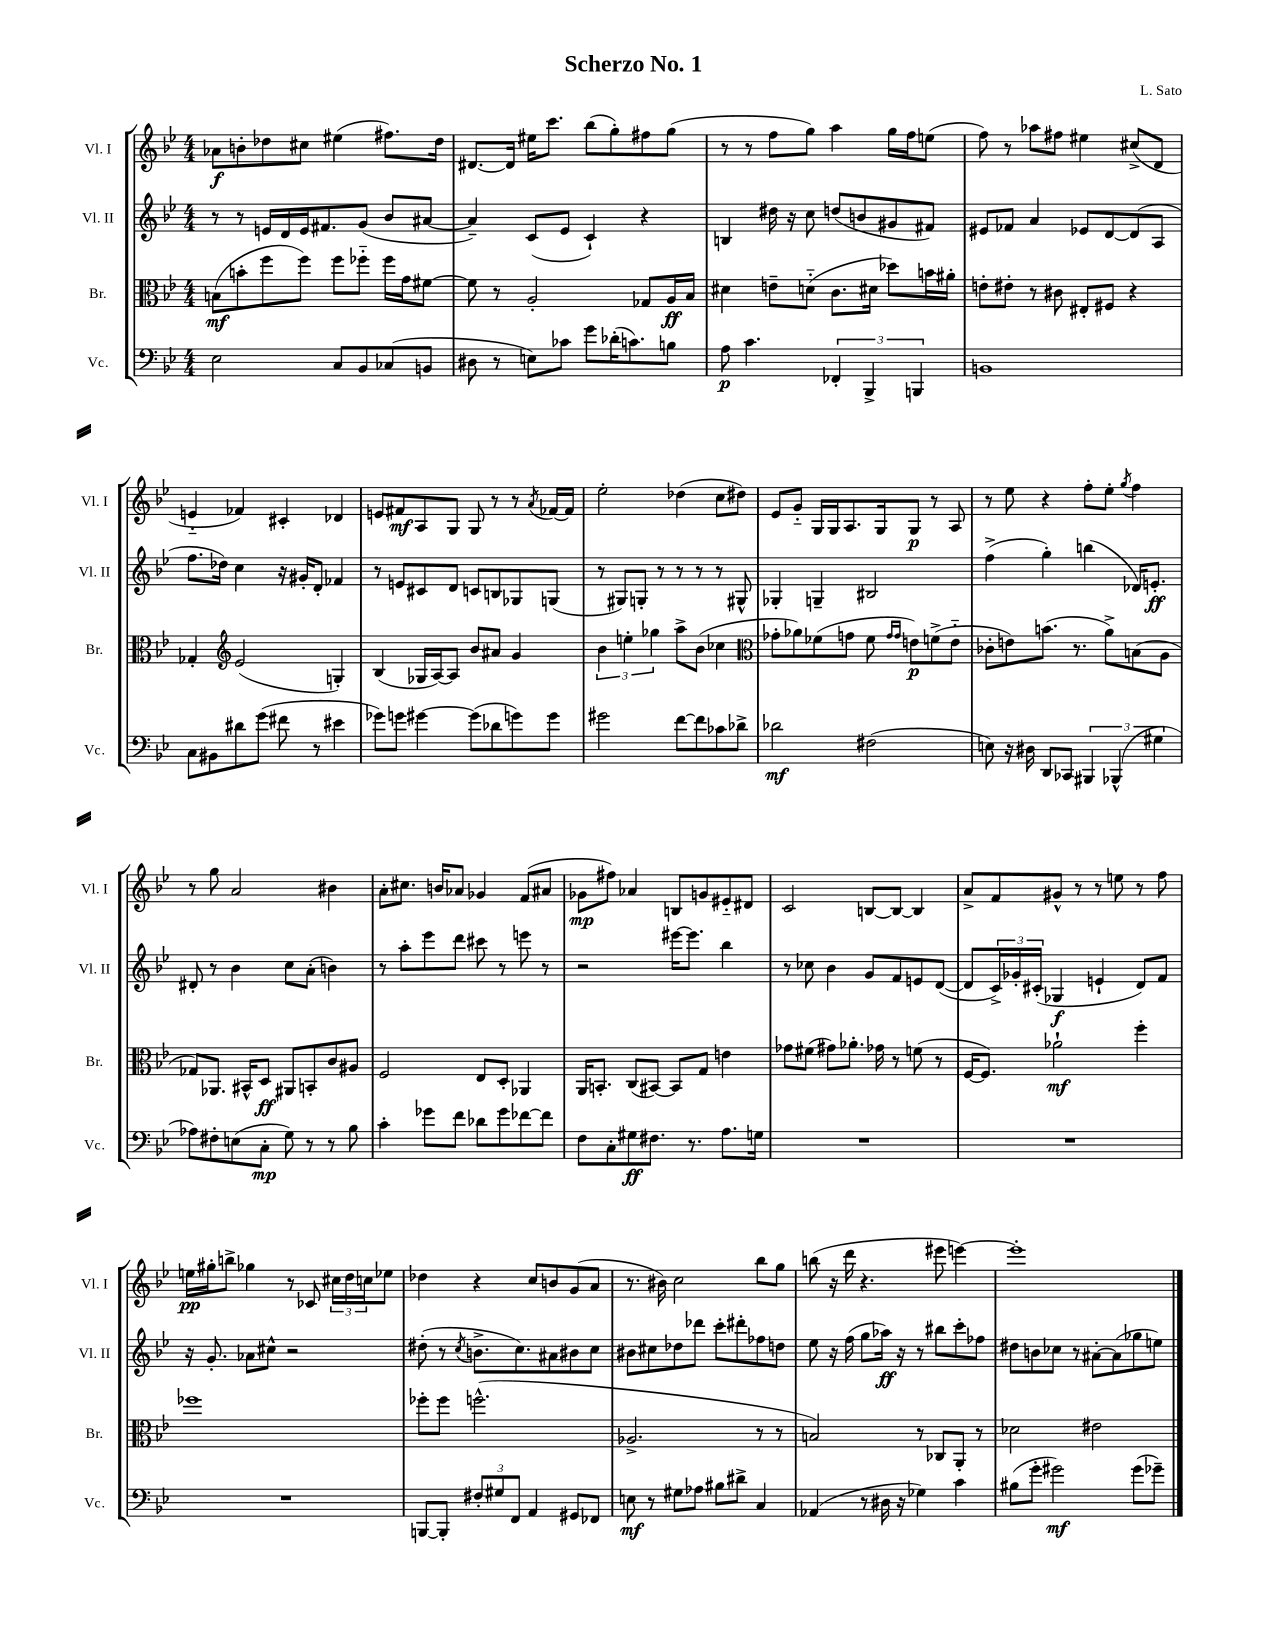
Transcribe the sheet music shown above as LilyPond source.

\header { title = "Scherzo No. 1" composer = "L. Sato" }
<<
\new StaffGroup <<
\new Staff = "s0" \with { instrumentName = "Vl. I" shortInstrumentName = "Vl. I" } {
    \clef treble \key bes \major \numericTimeSignature \time 4/4
    aes'8\f b'8-. des''8 cis''8 eis''4( fis''8.) des''16 |
    dis'8.~ dis'16 eis''16 c'''8. bes''8( g''8-.) fis''8 g''8( |
    r8 r8 f''8 g''8) a''4 g''16 f''16 e''8( |
    f''8) r8 aes''8 fis''8 eis''4 cis''8->( d'8 |
    e'4-_ fes'4) cis'4-. des'4 |
    e'8 fis'8\mf a8 g8 g8 r8 r8 \acciaccatura { a'8 } fes'16~ fes'16 |
    ees''2-. des''4( c''8 dis''8) |
    ees'8 g'8-_ g16 g16 a8. g16 g8\p r8 a8 |
    r8 ees''8 r4 f''8-. ees''8-. \acciaccatura { g''8 } f''4 |
    r8 g''8 a'2 bis'4 |
    a'8-. cis''8. b'16 aes'8 ges'4 f'8( ais'8 |
    ges'8\mp fis''8) aes'4 b8 g'8 eis'8-_ dis'8 |
    c'2 b8~ b8~ b4 |
    a'8-> f'8 gis'8-^ r8 r8 e''8 r8 f''8 |
    e''16\pp gis''16-. b''8-> ges''4 r8 ces'8 \tuplet 3/2 { cis''16 d''16 c''16 } ees''8 |
    des''4 r4 c''8 b'8 g'8( a'8 |
    r8. bis'16) c''2 bes''8 g''8 |
    b''8( r16 d'''16 r4. eis'''8 e'''4~) |
    e'''1-. \bar "|." |
}
\new Staff = "s1" \with { instrumentName = "Vl. II" shortInstrumentName = "Vl. II" } {
    \clef treble \key bes \major \numericTimeSignature \time 4/4
    r8 r8 e'16 d'16 e'16 fis'8. g'8( bes'8 ais'8~ |
    ais'4--) c'8( ees'8 c'4-!) r4 |
    b4 dis''16 r16 c''8 d''8( b'8 gis'8 fis'8) |
    eis'8 fes'8 a'4 ees'8 d'8~ d'8( a8 |
    f''8. des''16) c''4 r16 gis'16-. d'8-. fes'4 |
    r8 e'8 cis'8 d'8 c'8 b8 ges8 g8( |
    r8 gis8) g8-. r8 r8 r8 r8 gis8-^ |
    ges4-. g4-- bis2 |
    f''4->( g''4-.) b''4( des'16) e'8.-.\ff |
    dis'8-. r8 bes'4 c''8 a'8-.( b'4) |
    r8 a''8-. ees'''8 d'''8 cis'''8 r8 e'''8 r8 |
    r2 eis'''16~ eis'''8. bes''4 |
    r8 ces''8 bes'4 g'8 f'8 e'8 d'8~( |
    d'8 \tuplet 3/2 { c'16->) ges'16-. cis'16-.( } ges4\f e'4-! d'8) f'8 |
    r16 g'8.-. aes'8 cis''8-^ r2 |
    dis''8-.( r8 \acciaccatura { c''8 } b'8.-> c''8.) ais'8 bis'8 c''8 |
    bis'8 cis''8 des''8 des'''8 c'''8-. dis'''8-. fes''8 d''8 |
    ees''8 r16 f''16( g''8 aes''16\ff) r16 r8 bis''8 c'''8-. fes''8 |
    dis''8 b'8 ces''8 r8 ais'8~-. ais'8( ges''8 e''8) \bar "|." |
}
\new Staff = "s2" \with { instrumentName = "Br." shortInstrumentName = "Br." } {
    \clef alto \key bes \major \numericTimeSignature \time 4/4
    b8\mf( b'8-. f''8 f''8) f''8 fes''8-_ fes''16 g'16 fis'8~ |
    fis'8 r8 a2-. ges8 a16\ff bes16 |
    dis'4 e'8-- d'8-_( c'8. dis'16 des''8) b'16 ais'16-. |
    e'8-. eis'8-. r8 cis'8 eis8-. fis8 r4 |
    ges4-. \clef treble ees'2( g4-.) |
    bes4( ges16 a16~) a8 bes'8 ais'8 g'4 |
    \tuplet 3/2 { bes'4 e''4-. ges''4 } a''8-> bes'8( ces''4 |
    \clef alto ges'8-. aes'8) fes'8( g'8 fes'8 \grace { g'16 g'16 } e'8\p) f'8->( e'8-_ |
    ces'8-. e'8) b'8.( r8. a'8->) b8( a8 |
    ges8) aes,8. bis,16-^ d8\ff ais,8 b,8-. c'8 ais8 |
    f2 ees8 d8-. aes,4 |
    a,16 b,8.-. c8( bis,8~) bis,8 g8 e'4 |
    ges'8 fis'8( gis'8) aes'8.-. ges'16 r8 f'8( r8 |
    f16~ f8.) aes'2-!\mf f''4-. |
    fes''1 |
    fes''8-. fes''8 f''2.-^( |
    aes2.-> r8 r8 |
    b2) r8 ces8 a,8-. r8 |
    des'2 eis'2 \bar "|." |
}
\new Staff = "s3" \with { instrumentName = "Vc." shortInstrumentName = "Vc." } {
    \clef bass \key bes \major \numericTimeSignature \time 4/4
    ees2 c8 bes,8 ces8( b,8 |
    dis8 r8 e8) ces'8 g'8 des'16-.( c'8.) b8 |
    a8\p c'4. \tuplet 3/2 { fes,4-. bes,,4-> b,,4 } |
    b,1 |
    c8 bis,8 dis'8 g'8( fis'8 r8 eis'4 |
    ges'8) g'8 gis'4~ gis'8( des'8 g'8) g'8 |
    gis'2 f'8~ f'8 ces'8 des'8-> |
    des'2\mf fis2( |
    e8) r16 dis16 d,8 ces,8 \tuplet 3/2 { bis,,4 bes,,4-^( gis4 } |
    aes8) fis8-. e8( c8-.\mp g8) r8 r8 bes8 |
    c'4-. ges'8 f'8 des'8 ges'8 fes'8~ fes'8 |
    f8 c8-. gis8\ff fis8. r8. a8. g16 |
    R1 |
    R1 |
    R1 |
    b,,8~ b,,8-. \tuplet 3/2 { fis8-. gis8 f,8 } a,4 gis,8 fes,8 |
    e8\mf r8 gis8 aes8 bis8 dis'8-> c4 |
    aes,4( r8 dis16 r16 ges4) c'4 |
    bis8( g'8-. gis'2\mf) gis'8( ges'8--) \bar "|." |
}
>>
>>
\layout { \context { \Score \remove "Bar_number_engraver" } }
